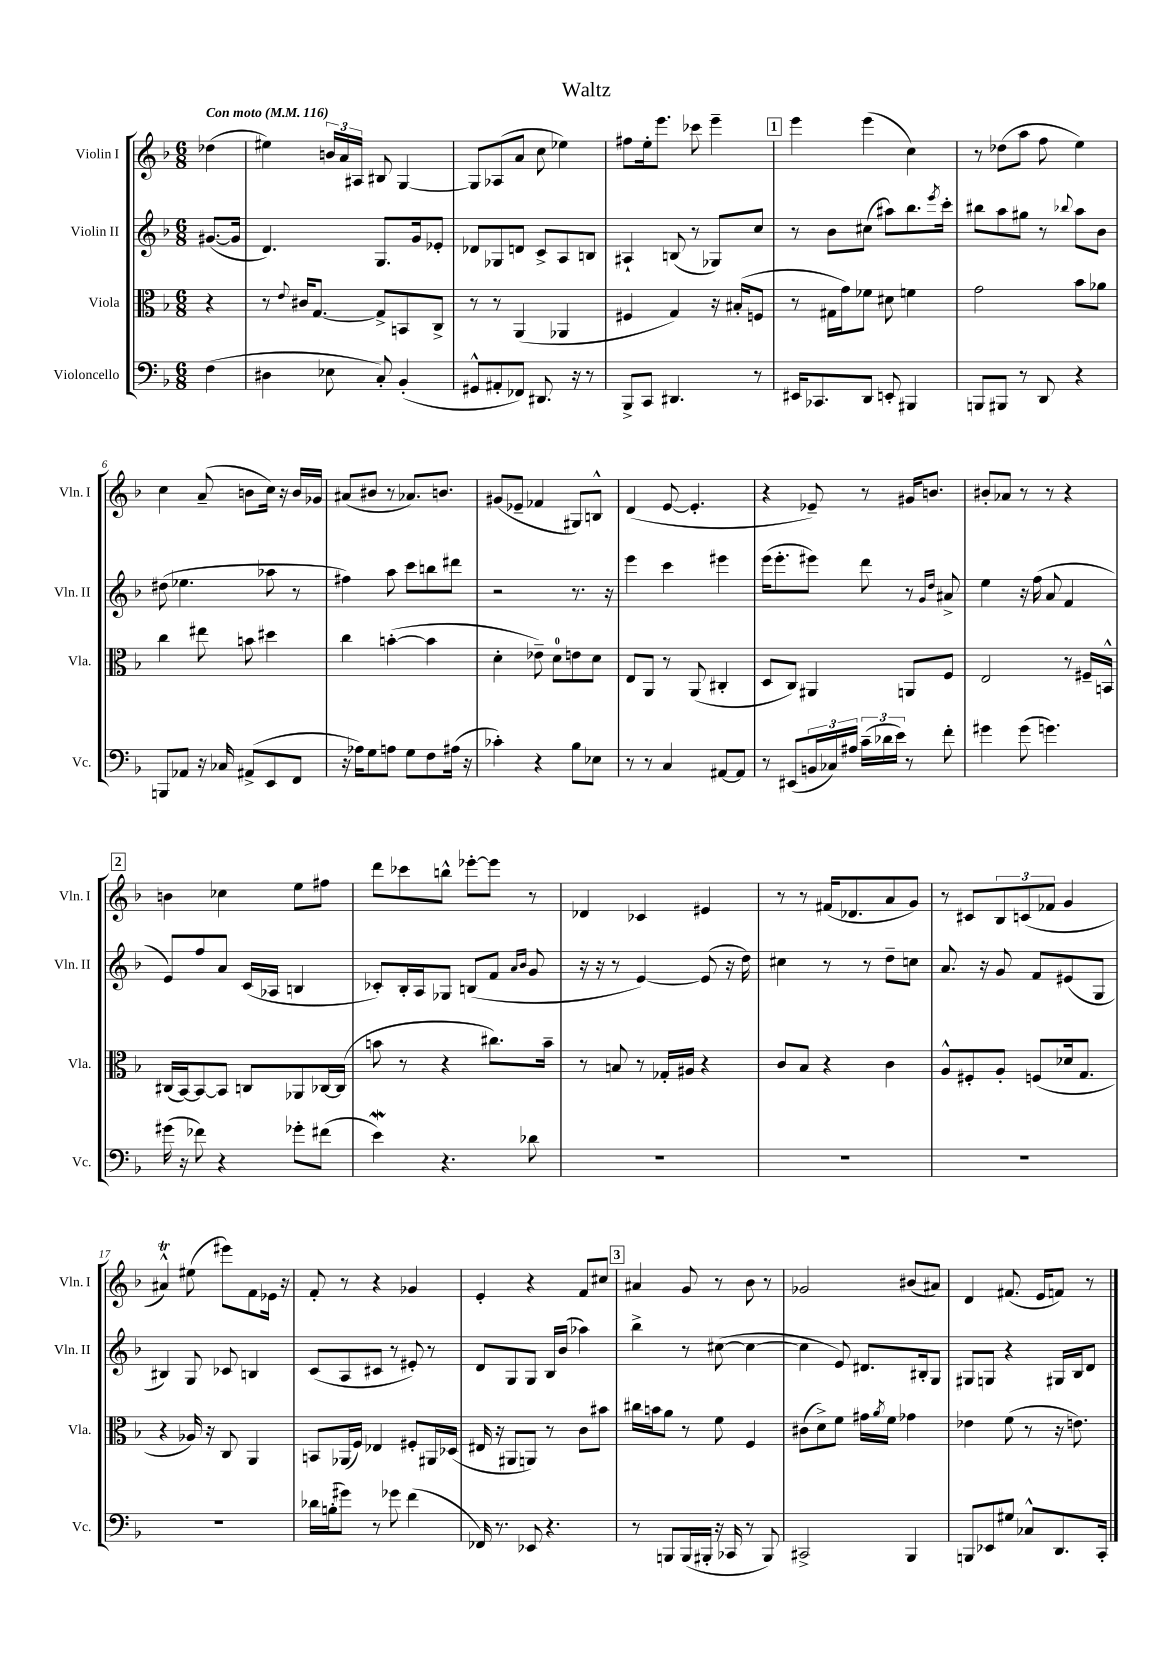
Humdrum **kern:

**kern	**kern	**kern	**kern
*part4	*part3	*part2	*part1
*staff4	*staff3	*staff2	*staff1
*I"Violoncello	*I"Viola	*I"Violin II	*I"Violin I
*I'Vc.	*I'Vla.	*I'Vln. II	*I'Vln. I
*clefF4	*clefC3	*clefG2	*clefG2
*k[b-]	*k[b-]	*k[b-]	*k[b-]
*M6/8	*M6/8	*M6/8	*M6/8
*MM116	*MM116	*MM116	*MM116
=	=	=	=
!	!	!	!LO:TX:a:B:t=Con moto
(4F\	4r	([8.g#X/L	(4dd-X\
.	.	16g#/Jk]	.
=1	=1	=1	=1
4D#X\	8r	4.d/)	4ee#X\)
.	8qqe/	.	.
.	16c#X/KL	.	.
.	[8.G/J	.	.
8E-X\	.	.	24bn/LL
.	.	.	24a/
.	.	.	24A#X/JJ
8C'/)	8G^/L]	8.G/L	8B#X/
(4BB-'/	8BBn/	.	[4G/
.	.	16g/k	.
.	8C^/J	8e-X'/J	.
=2	=2	=2	=2
8GG#X^^/L	8r	8d-X/L	8G/L]
8AA#X'/	8r	8G-X/	(8A-X/
8FF-X/J)	(4AA/	8dn/J	8a/J
8.DD#X/	.	8c^/L	8cc\
.	4AA-X/	8A/	4ee-X\)
16r	.	.	.
8r	.	8Bn/J	.
=3	=3	=3	=3
8BBB-^/L	4F#X/	4A#X`/	8ff#X\L
8CC/J	.	.	16ee'\k
.	.	.	8.eee\J
4.DD#X/	4G/)	(8Bn/	.
.	.	8r	8ccc-X\
.	16r	8G-X/L)	4eee~\
.	(16B#X'/KL	.	.
8r	8Fn/J	8cc/J	.
!!LO:REH:place=s1:t=1
=4	=4	=4	=4
16EE#X/KL	8r	8r	4eee\
8.CC-X/	.	.	.
.	16G#X\LL	8b-\L	.
.	16g\J)	.	.
8DD/J	8f-X\J	(8cc#X\J	(4eee\
8EEn'/	8d#X\	8aa#X\L)	.
4BBB#X/	4fn\	8.bb-\	4cc\)
.	.	8qeee/	.
.	.	16ccc'\Jk	.
=5	=5	=5	=5
8BBBn/L	2g\	8bb#X\L	8r
8BBB#X/J	.	8aa\	(8dd-X\L
8r	.	8gg#X\J	8aa\J
8DD/	.	8r	8ff\
.	.	8qqbb-X/	.
4r	8b-\L	8aa\L	4ee\)
.	8a-X\J	8b-\J	.
!!LO:LB:g=z
=6	=6	=6	=6
8BBBn/L	4cc\	(8dd#X\	4cc\
8AA-X/J	.	4.ee-X\	.
16r	8ee#X\	.	(8a~/
16C-X/	.	.	.
(8AA#X^/L	8bn\	.	8bn\L
8EE/	4dd#X\	8aa-X\	16cc\Jk)
.	.	.	16r
8FF/J	.	8r	16b/LL
.	.	.	16g-X/JJ
=7	=7	=7	=7
16r	4cc\	4ff#X\)	(8a#X/L
16A-X\KL)	.	.	.
8G\	.	.	8b#X/J
8An\J	([4bn'\	8aa\	8r
8G\L	.	8ccc\L	8.a-X/L)
8F\	4b\]	8bbn\	.
.	.	.	8.bn/J
(16A#X\Jk	.	8ddd#X\J	.
16r	.	.	.
=8	=8	=8	=8
4c-X'\)	4d'\	2r	(8g#X/L
.	.	.	8e-X~/J
4r	8e-X~\)	.	4f-X/
.	8d\L	.	.
8B-\L	8en\	8.r	8G#X/L)
8E-X\J	8d\J	.	8Bn^^/J
.	.	16r	.
=9	=9	=9	=9
8r	8E/L	4eee\	(4d/
8r	8AA/J	.	.
4C/	8r	4ccc\	[8e/
.	(8AA/	.	4.e'/]
[8AA#X/L	4C#X'/	4eee#X\	.
8AA#/J]	.	.	.
=10	=10	=10	=10
8r	8D/L	(16eee\KL	4r
.	.	8.eee'\	.
(8EE#X/L	8C/J)	.	.
24BBn/L	4AA#X/	8eee#X\J)	8e-X~/)
24C-X/)	.	.	.
24A#X/JJ	.	.	.
(24c~\LL	.	8ddd\	8r
24d-X\	.	.	.
24e\JJ)	.	.	.
8r	8AAn/L	8r	16g#X/KL
.	.	.	8.bn/J
.	.	16qqg/LL	.
.	.	16qqdd/JJ	.
8f'\	8F/J	8a#X^/	.
=11	=11	=11	=11
4g#X\	2E/	4ee\	8b#X'/L
.	.	.	8a-X/J
(8g#\	.	16r	8r
.	.	(16ff\	.
4.gn\)	.	8a/	8r
.	8r	4f/	4r
.	16F#X~/LL	.	.
.	16BBn^^/JJ	.	.
!!LO:LB:g=z
!!LO:REH:place=s1:t=2
=12	=12	=12	=12
(16g#X\	(16C#X/LL	8e/L)	4bn\
16r	[16BB-/J)	.	.
8f-X\)	8BB-/_	8ff/	.
4r	8BB-/J]	8a/J	4cc-X\
.	8Cn/L	(16c/LL	.
.	.	16A-X/JJ	.
8g-X'\L	8AA-X/	4Bn/	8ee\L
(8f#X\J	[16C-X/L	.	8ff#X\J
.	(16C-/JJ]	.	.
=13	=13	=13	=13
4eW\)	8bn\	8c-X'/L)	8ddd\L
.	8r	16B-'/L	8ccc-X\
.	.	16A/J	.
4.r	4r	8G-X/J	8bbn^^\J
.	.	(8Bn/L	[8eee-X'\L
.	8.cc#X\L)	8f/J	8eee-\J]
.	.	16qqa/LL	.
.	.	16qqb-/JJ	.
8d-X\	.	8g/	8r
.	16b~\Jk	.	.
=14	=14	=14	=14
2.r	8r	16r	4d-X/
.	.	16r	.
.	8Bn/	8r	.
.	8r	[4e/)	4c-X/
.	16G-X'/LL	.	.
.	16A#X/JJ	.	.
.	4r	(8e/]	4e#X/
.	.	16r	.
.	.	16dd\)	.
=15	=15	=15	=15
2.r	8c/L	4cc#X\	8r
.	8B-/J	.	8r
.	4r	8r	(16f#X/KL
.	.	.	8.d-X/
.	.	8r	.
.	4c\	8dd~\L	8a/
.	.	8ccn\J	8g/J)
=16	=16	=16	=16
2.r	8A^^/L	8.a/	8r
.	8F#X'/	.	8c#X/L
.	.	16r	.
.	8A'/J	8g/	12B-/
.	.	.	(12cn/
.	(8Fn/L	8f/L	.
.	.	.	12f-X/J
.	16d-X/k	(8e#X/	4g/
.	8.G/J	.	.
.	.	8G/J	.
!!LO:LB:g=z
=17	=17	=17	=17
2.r	4r	4B#X/)	4a#Xt^^/)
.	16A-X/)	8G/	(8ee#X\
.	16r	.	.
.	8C/	8c-X/	8eee#X\L)
.	4AA/	4Bn/	8f\
.	.	.	16e-X\Jk
.	.	.	16r
=18	=18	=18	=18
16d-X\LL	8BBn/L	(8c/L	8f'/
(16Bn'\J	.	.	.
8g#X\J)	(16AA-X/L	8A/	8r
.	16F/JJ)	.	.
8r	4E-X/	8c#X/J	4r
8g-X\	.	8r	.
(4f\	8F#X'/L	8e#X'/)	4g-X/
.	16AA#X/L	8r	.
.	(16D-X/JJ	.	.
=19	=19	=19	=19
16FF-X/)	16E#X/	8d/L	4e'/
8.r	16r	.	.
.	8AA#X/L	8G/	.
8EE-X/	8AAn/J)	8G/J	4r
4.r	8r	16B-/LL	.
.	.	(16b-/JJ	.
.	8c\L	4aa-X\)	8f/L
.	8b#X\J	.	8cc#X/J
!!LO:REH:place=s1:t=3
=20	=20	=20	=20
8r	16cc#X\LL	4bb-^\	4a#X/
.	16bn\J	.	.
8BBBn/L	8a\J	.	.
(16BBB/L	8r	8r	8g/
16BBB#X'/JJ	.	.	.
16r	8f\	([8cc#X\	8r
16CC-X/	.	.	.
8r	4F/	4cc#\_	8b-\
8BBB#/)	.	.	8r
=21	=21	=21	=21
2CC#X^/	(8c#X\L	4cc#\]	2g-X/
.	8d^\)	.	.
.	8f\J	8e/)	.
.	16g#X\LL	8.d#X/L	.
.	8qa/	.	.
.	16f\JJ	.	.
4BBB-/	4g-X\	.	(8b#X/L
.	.	16B#X'/k	.
.	.	8G/J	8a#X/J)
=22	=22	=22	=22
8BBBn/L	4e-X\	8G#X/L	4d/
8EE-X/	.	8Gn/J	.
8G#X/J	(8f\	4r	(8.f#X/
8C-X^^/L	8r	.	.
.	.	.	16e/KL
8.DD/	16r	16G#X/LL	8fn/J)
.	8.en\)	16B-/J	.
.	.	8d/J	8r
16CC'/Jk	.	.	.
==	==	==	==
*-	*-	*-	*-
